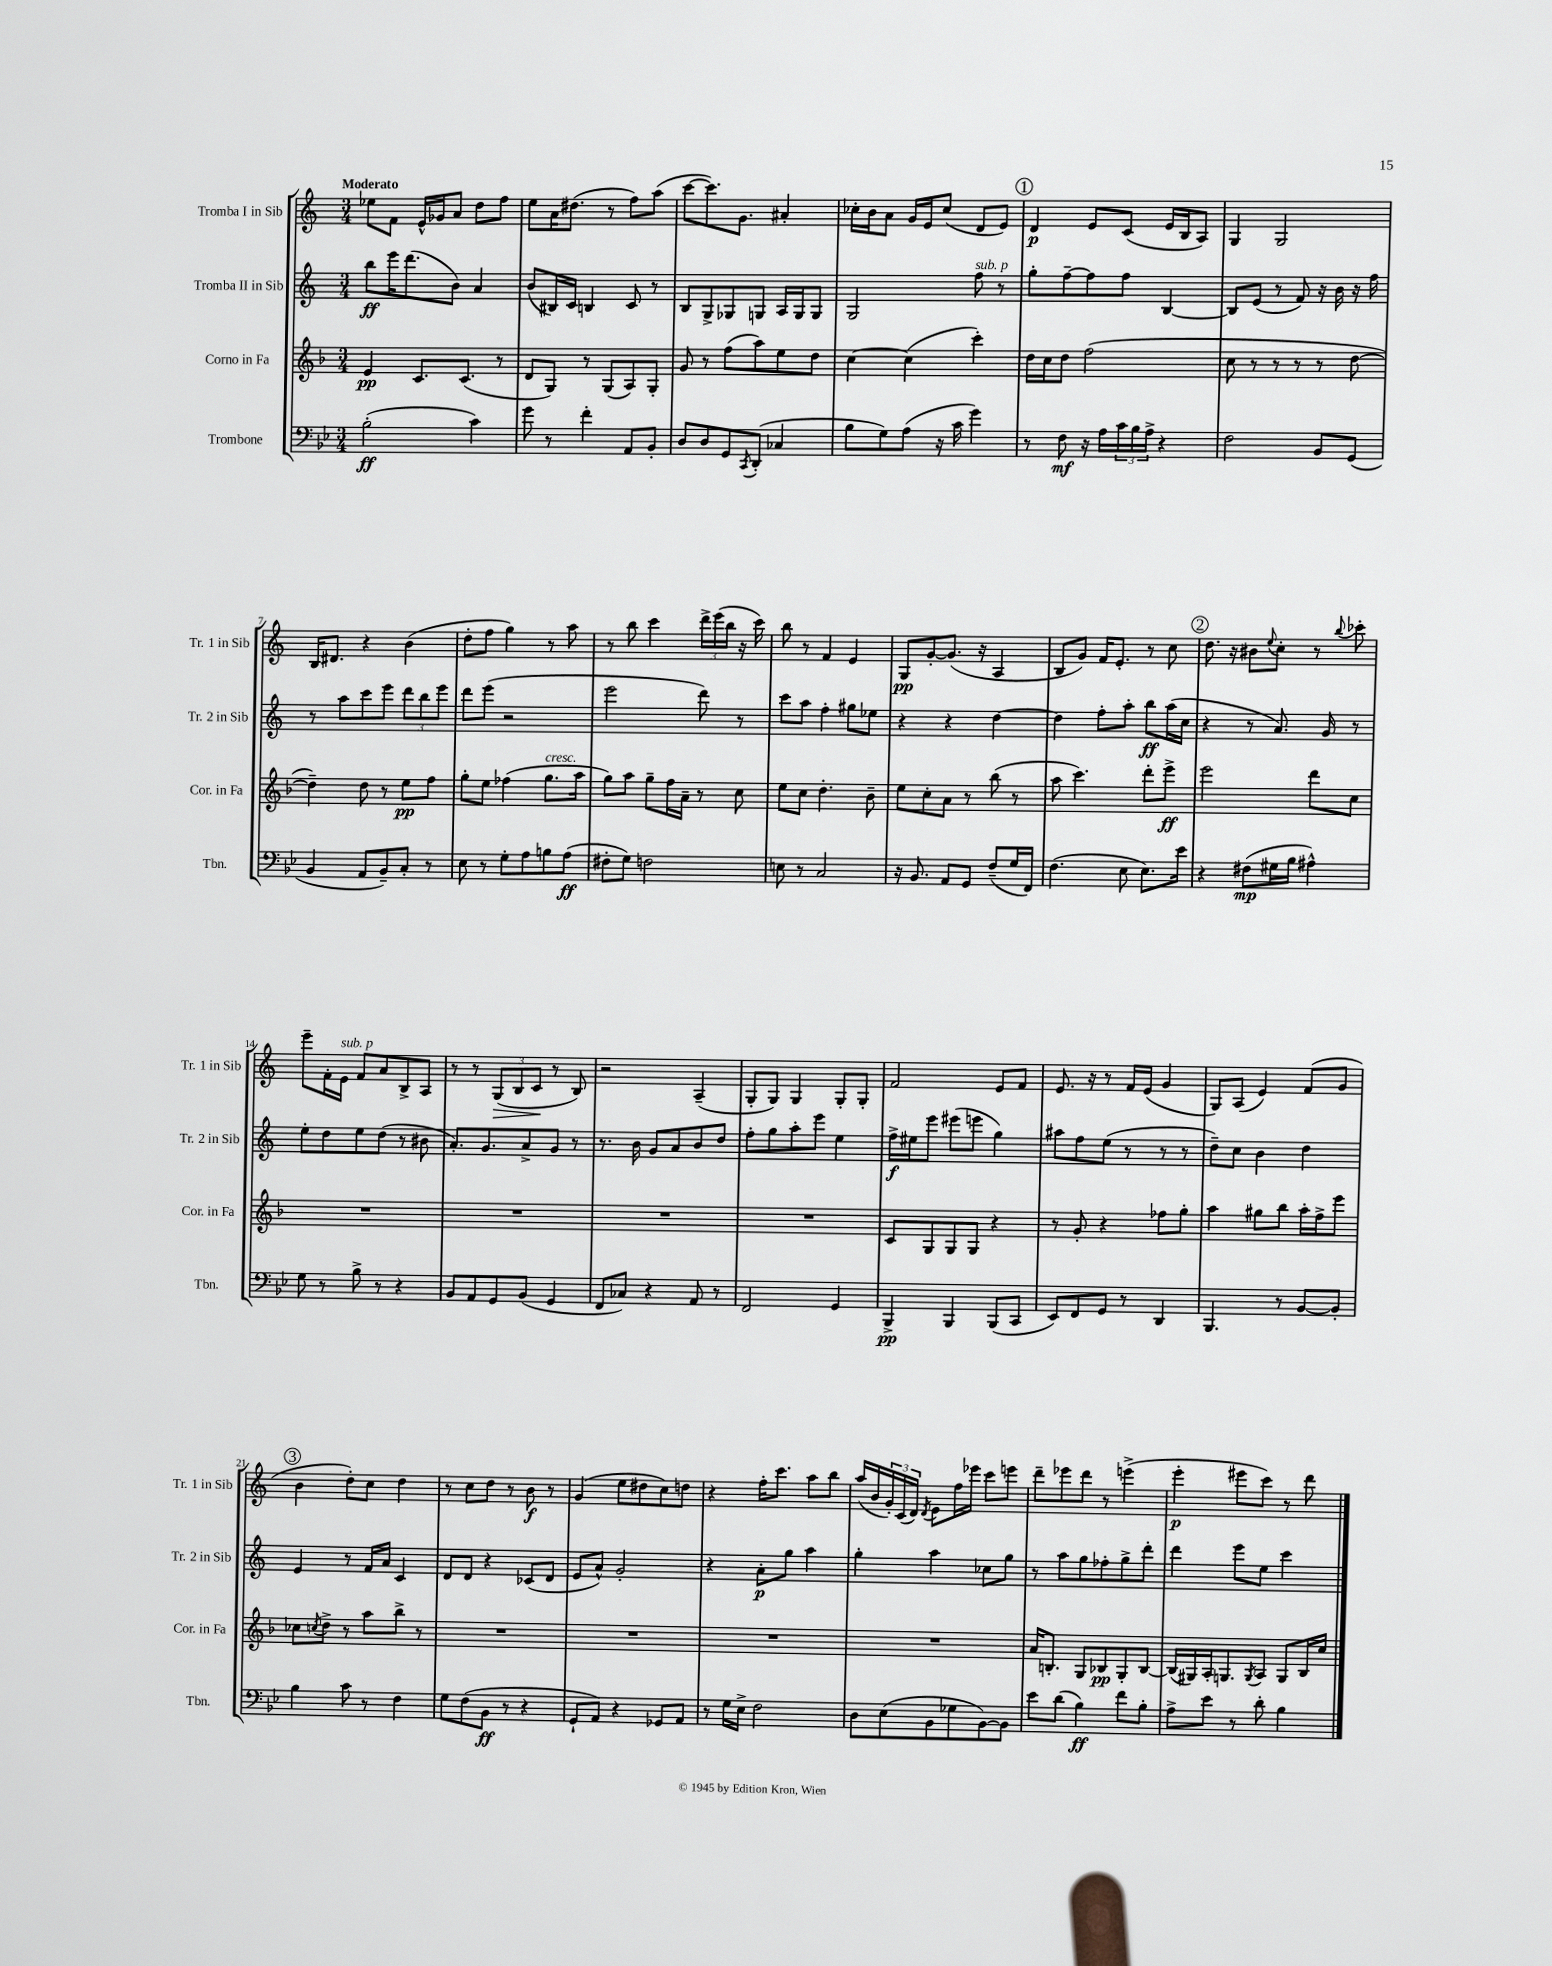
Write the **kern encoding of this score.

**kern	**dynam	**kern	**dynam	**kern	**dynam	**kern	**dynam
*part4	*part4	*part3	*part3	*part2	*part2	*part1	*part1
*staff4	*staff4	*staff3	*staff3	*staff2	*staff2	*staff1	*staff1
*I"Trombone	*	*I"Corno in Fa	*	*I"Tromba II in Sib	*	*I"Tromba I in Sib	*
*I'Tbn.	*	*I'Cor. in Fa	*	*I'Tr. 2 in Sib	*	*I'Tr. 1 in Sib	*
*clefF4	*	*clefG2	*	*clefG2	*	*clefG2	*
*k[b-e-]	*	*k[b-]	*	*k[]	*	*k[]	*
*M3/4	*	*M3/4	*	*M3/4	*	*M3/4	*
=1	=1	=1	=1	=1	=1	=1	=1
!	!	!	!	!	!	!LO:TX:a:B:t=Moderato	!
(2B-'\	ff	4e/	pp	8bb\L	ff	8ee-X\L	.
.	.	.	.	16eee\K	.	8f\J	.
.	.	.	.	(8.ddd\	.	.	.
.	.	8.c/L	.	.	.	16e^^/LL	.
.	.	.	.	.	.	16g-X/J	.
.	.	.	.	8b\J)	.	8a/J	.
.	.	(8.c/J	.	.	.	.	.
4c\)	.	.	.	4a/	.	8dd\L	.
.	.	8r	.	.	.	8ff\J	.
=2	=2	=2	=2	=2	=2	=2	=2
8g\	.	8d/L	.	(8b/L	.	8ee\L	.
8r	.	8G/J)	.	16B#X/L)	.	16a\K	.
.	.	.	.	16c/JJ	.	(8.dd#X\J	.
4f'\	.	8r	.	4Bn/	.	.	.
.	.	(8G/L	.	.	.	8r	.
8AA/L	.	8A/)	.	8c/	.	8ff\L)	.
8BB-'/J	.	8G'/J	.	8r	.	(8aa\J	.
=3	=3	=3	=3	=3	=3	=3	=3
8D/L	.	8g/	.	8B/L	.	[8ccc\L	.
8D/	.	8r	.	8G^/	.	8.ccc\])	.
8GG/	.	(8ff\L	.	8G-X/	.	.	.
.	.	.	.	.	.	8.g\J	.
8qCC/	.	.	.	.	.	.	.
(8DD'/J	.	8aa\)	.	8Gn/J	.	.	.
4C-X/	.	8ee\	.	16A/LL	.	4a#X'/	.
.	.	.	.	16G/J	.	.	.
.	.	8dd\J	.	8G/J	.	.	.
=4	=4	=4	=4	=4	=4	=4	=4
8B-\L	.	[4cc\	.	2G/	.	16cc-X'\LL	.
.	.	.	.	.	.	16b\J	.
8G\)	.	.	.	.	.	8a\J	.
(8A\J	.	(4cc\]	.	.	.	16g/LL	.
.	.	.	.	.	.	16e/J	.
16r	.	.	.	.	.	(8cc-/J	.
16c\	.	.	.	.	.	.	.
!	!	!	!	!LO:TX:a:i:t=sub. p	!	!	!
4g\)	.	4ccc'\)	.	8ff\	.	8d/L	.
.	.	.	.	8r	.	8e/J)	.
!!LO:REH:place=s1:t=1
=5	=5	=5	=5	=5	=5	=5	=5
8r	.	16dd\LL	.	8gg'\L	.	4d/	p
.	.	16cc\J	.	.	.	.	.
8F\	mf	8dd\J	.	[8ff~\	.	.	.
16r	.	(2ff\	.	8ff\]	.	8e/L	.
16A\LL	.	.	.	.	.	.	.
24c\	.	.	.	8ff\J	.	(8c/J	.
24B-\	.	.	.	.	.	.	.
24A^\JJ	.	.	.	.	.	.	.
4r	.	.	.	[4B/	.	16e/LL	.
.	.	.	.	.	.	16B/J	.
.	.	.	.	.	.	8A/J)	.
=6	=6	=6	=6	=6	=6	=6	=6
2F\	.	8cc\	.	8B/L]	.	4G/	.
.	.	8r	.	(8e/J	.	.	.
.	.	8r	.	8r	.	2G/	.
.	.	8r	.	8f/)	.	.	.
8BB-/L	.	8r	.	16r	.	.	.
.	.	.	.	16b\	.	.	.
(8GG/J	.	[8dd\	.	16r	.	.	.
.	.	.	.	16ff\	.	.	.
!!LO:LB:g=z
=7	=7	=7	=7	=7	=7	=7	=7
4BB-/	.	4dd~\])	.	8r	.	16B/KL	.
.	.	.	.	.	.	8.d#X/J	.
.	.	.	.	8aa\L	.	.	.
8AA/L	.	8dd\	.	8ccc\	.	4r	.
8BB-~/)	.	8r	.	8eee\J	.	.	.
8C'/J	.	8ee\L	pp	12ddd\L	.	(4b\	.
.	.	.	.	12bb\	.	.	.
8r	.	8ff\J	.	.	.	.	.
.	.	.	.	12eee\J	.	.	.
=8	=8	=8	=8	=8	=8	=8	=8
8E-\	.	8gg'\L	.	8ddd\L	.	8dd'\L	.
8r	.	8ee\J	.	(8eee\J	.	8ff\J	.
8G'\L	.	(4ff-X\	.	2r	.	4gg\)	.
8A\	.	.	.	.	.	.	.
!	!	!LO:TX:a:i:t=cresc.	!	!	!	!	!
8Bn\	.	8.gg\L	.	.	.	8r	.
(8A\J	ff	.	.	.	.	8aa\	.
.	.	16aa\Jk	.	.	.	.	.
=9	=9	=9	=9	=9	=9	=9	=9
8F#X'\L	.	8gg\L)	.	2eee\	.	8r	.
8G\J)	.	8aa\J	.	.	.	8bb\	.
2Fn\	.	8gg~\L	.	.	.	4ccc\	.
.	.	16ff\L	.	.	.	.	.
.	.	16a~\JJ	.	.	.	.	.
.	.	8r	.	8ddd\)	.	24ddd^\LL	.
.	.	.	.	.	.	(24eee\	.
.	.	.	.	.	.	24bb\JJ	.
.	.	8cc\	.	8r	.	16r	.
.	.	.	.	.	.	16ccc\)	.
=10	=10	=10	=10	=10	=10	=10	=10
8En\	.	8ee\L	.	8ccc\L	.	8bb\	.
8r	.	8cc\J	.	8aa\J	.	8r	.
2C/	.	4.dd'\	.	4ff'\	.	4f/	.
.	.	.	.	8gg#X\L	.	4e/	.
.	.	8b-~\	.	8ee-X\J	.	.	.
=11	=11	=11	=11	=11	=11	=11	=11
16r	.	8ee\L	.	4r	.	8G/L	pp
8.BB-/	.	.	.	.	.	.	.
.	.	8cc'\	.	.	.	[8g'/	.
8AA/L	.	8a\J	.	4r	.	(8.g/J]	.
8GG/J	.	8r	.	.	.	.	.
.	.	.	.	.	.	16r	.
(8F~/L	.	(8bb-\	.	[4dd\	.	4A/	.
16G/L	.	8r	.	.	.	.	.
16FF/JJ)	.	.	.	.	.	.	.
=12	=12	=12	=12	=12	=12	=12	=12
(4.F\	.	8aa\	.	4dd\]	.	8B/L	.
.	.	4.ccc\)	.	.	.	8g/J)	.
.	.	.	.	8ff'\L	.	16f/KL	.
.	.	.	.	.	.	8.e'/J	.
8E-\	.	.	.	8aa'\J	.	.	.
8.E-\L)	.	8ddd'\L	.	8bb\L	ff	8r	.
.	.	8eee^\J	ff	(16aa\L	.	8cc\	.
16e-\Jk	.	.	.	16cc\JJ	.	.	.
!!LO:REH:place=s1:t=2
=13	=13	=13	=13	=13	=13	=13	=13
4r	.	2eee\	.	4r	.	8.dd\	.
.	.	.	.	.	.	16r	.
(8F#X\L	mp	.	.	8r	.	8b#X\L	.
.	.	.	.	.	.	8qqee/	.
16G#X\L	.	.	.	8.a/)	.	8cc'\J	.
16B-\JJ	.	.	.	.	.	.	.
4A#X^^\)	.	8ddd\L	.	.	.	8r	.
.	.	.	.	16g/	.	.	.
.	.	.	.	.	.	8qqbb/	.
.	.	8cc\J	.	8r	.	8ccc-X'\	.
!!LO:LB:g=z
=14	=14	=14	=14	=14	=14	=14	=14
8G\	.	2.r	.	8ee'\L	.	8eee~\L	.
8r	.	.	.	8dd\	.	16f'\L	.
!	!	!	!	!	!	!LO:TX:a:i:t=sub. p	!
.	.	.	.	.	.	16e\JJ	.
8B-^\	.	.	.	8ee\	.	8f/L	.
8r	.	.	.	(8dd\J	.	8a/	.
4r	.	.	.	8r	.	8B^/	.
.	.	.	.	8b#X\	.	8A/J	.
=15	=15	=15	=15	=15	=15	=15	=15
8BB-/L	.	2.r	.	8.a'/L)	.	8r	.
8AA/	.	.	.	.	.	8r	.
.	.	.	.	8.g/	.	.	.
!	!	!	!	!	!	!	!LO:HP:b
8GG/	.	.	.	.	.	(12G/L	>
.	.	.	.	.	.	12B/	.
(8BB-/J	.	.	.	8a^/	.	.	.
.	.	.	.	.	.	12c/J	.
4GG/	.	.	.	8g/J	.	8r	]
.	.	.	.	8r	.	8B/)	.
=16	=16	=16	=16	=16	=16	=16	=16
8FF/L	.	2.r	.	8.r	.	2r	.
8C-X/J)	.	.	.	.	.	.	.
.	.	.	.	16b\	.	.	.
4r	.	.	.	8g/L	.	.	.
.	.	.	.	8a/	.	.	.
8AA/	.	.	.	8b/	.	(4A~/	.
8r	.	.	.	8dd/J	.	.	.
=17	=17	=17	=17	=17	=17	=17	=17
2FF/	.	2.r	.	8ff'\L	.	8G'/L	.
.	.	.	.	8gg\	.	8G/J)	.
.	.	.	.	8aa'\	.	4G/	.
.	.	.	.	8eee\J	.	.	.
4GG/	.	.	.	4ee\	.	8G'/L	.
.	.	.	.	.	.	8G'/J	.
=18	=18	=18	=18	=18	=18	=18	=18
4BBB-^/	pp	8c/L	.	16ff^\LL	f	2f/	.
.	.	.	.	16ee#X\J	.	.	.
.	.	8G/	.	8eee\J	.	.	.
4BBB-/	.	8G/	.	(8eee#X\L	.	.	.
.	.	8G/J	.	8eeen\J	.	.	.
(8BBB-/L	.	4r	.	4gg\)	.	8e/L	.
8CC/J	.	.	.	.	.	8f/J	.
=19	=19	=19	=19	=19	=19	=19	=19
8EE-/L)	.	8r	.	8aa#X\L	.	8.e/	.
8FF/	.	8g'/	.	8ff\	.	.	.
.	.	.	.	.	.	16r	.
8GG/J	.	4r	.	(8ee\J	.	8r	.
8r	.	.	.	8r	.	16f/LL	.
.	.	.	.	.	.	(16e/JJ	.
4DD/	.	8ff-X\L	.	8r	.	4g/	.
.	.	8gg'\J	.	8r	.	.	.
=20	=20	=20	=20	=20	=20	=20	=20
4.BBB-/	.	4aa\	.	8dd~\L)	.	8G/L)	.
.	.	.	.	8cc\J	.	(8A/J	.
.	.	8gg#X\L	.	4b\	.	4e/)	.
8r	.	8bb-\J	.	.	.	.	.
[8BB-/L	.	16aa'\LL	.	4dd\	.	(8f/L	.
.	.	16ff^\J	.	.	.	.	.
8BB-'/J]	.	8eee\J	.	.	.	8g/J	.
!!LO:LB:g=z
!!LO:REH:place=s1:t=3
=21	=21	=21	=21	=21	=21	=21	=21
4B-\	.	8cc-X\L	.	4e/	.	4b\	.
.	.	8qccn/	.	.	.	.	.
.	.	8dd^\J	.	.	.	.	.
8c\	.	8r	.	8r	.	8dd'\L)	.
8r	.	8aa\L	.	16f/LL	.	8cc\J	.
.	.	.	.	16a/JJ	.	.	.
4F\	.	8bb-^\J	.	4c/	.	4dd\	.
.	.	8r	.	.	.	.	.
=22	=22	=22	=22	=22	=22	=22	=22
8G\L	.	2.r	.	8d/L	.	8r	.
(8F\	.	.	.	8d/J	.	8cc\L	.
8BB-\J	ff	.	.	4r	.	8dd\J	.
8r	.	.	.	.	.	8r	.
4r	.	.	.	(8c-X/L	.	8b\	f
.	.	.	.	8d/J	.	8r	.
=23	=23	=23	=23	=23	=23	=23	=23
8GG`/L	.	2.r	.	8e/L	.	(4g/	.
8AA/J)	.	.	.	8a^^/J)	.	.	.
4r	.	.	.	2g'/	.	8ee\L	.
.	.	.	.	.	.	8dd#X\	.
8GG-X/L	.	.	.	.	.	8cc\)	.
8AA/J	.	.	.	.	.	8ddn\J	.
=24	=24	=24	=24	=24	=24	=24	=24
8r	.	2.r	.	4r	.	4r	.
16G\LL	.	.	.	.	.	.	.
16E-^\JJ	.	.	.	.	.	.	.
2F\	.	.	.	8a'\L	p	16ff'\KL	.
.	.	.	.	.	.	8.ccc\J	.
.	.	.	.	8gg\J	.	.	.
.	.	.	.	4aa\	.	8aa\L	.
.	.	.	.	.	.	8bb\J	.
=25	=25	=25	=25	=25	=25	=25	=25
8D\L	.	2.r	.	4gg'\	.	(16aa/LL	.
.	.	.	.	.	.	16b/	.
(8E-\	.	.	.	.	.	24g'/)	.
.	.	.	.	.	.	(24c/	.
.	.	.	.	.	.	24d/JJ)	.
.	.	.	.	.	.	8qd/	.
8BB-\	.	.	.	4aa\	.	8e\L	.
8G-X\	.	.	.	.	.	16ff\L	.
.	.	.	.	.	.	16eee-X\JJ	.
[8BB-\)	.	.	.	8cc-X\L	.	8ccc\L	.
8BB-\J]	.	.	.	8gg\J	.	8eeen\J	.
=26	=26	=26	=26	=26	=26	=26	=26
8e-\L	.	16a/KL	.	8r	.	8ddd~\L	.
.	.	8.Bn'/J	.	.	.	.	.
(8d\J	.	.	.	8aa\L	.	8eee-X\	.
4B-\)	ff	8G/L	.	8gg\	.	8ddd\J	.
.	.	8B-X/	pp	8ff-X'\	.	8r	.
8f\L	.	8G'/	.	8gg^\	.	(4eeen^\	.
8B-'\J	.	[8B-/J	.	8ddd'\J	.	.	.
=27	=27	=27	=27	=27	=27	=27	=27
8A^\L	.	(16B-/LL]	.	4ddd\	.	4eee'\	p
.	.	16G#X/)	.	.	.	.	.
8e-\J	.	16A'/J	.	.	.	.	.
.	.	8.Gn/	.	.	.	.	.
8r	.	.	.	8eee\L	.	8eee#X\L	.
.	.	8qG/	.	.	.	.	.
8d'\	.	8A/J	.	8ee\J	.	8ccc\J)	.
4B-\	.	8G/L	.	4ccc\	.	8r	.
.	.	16B-/L	.	.	.	8ddd\	.
.	.	16cc/JJ	.	.	.	.	.
==	==	==	==	==	==	==	==
*-	*-	*-	*-	*-	*-	*-	*-
